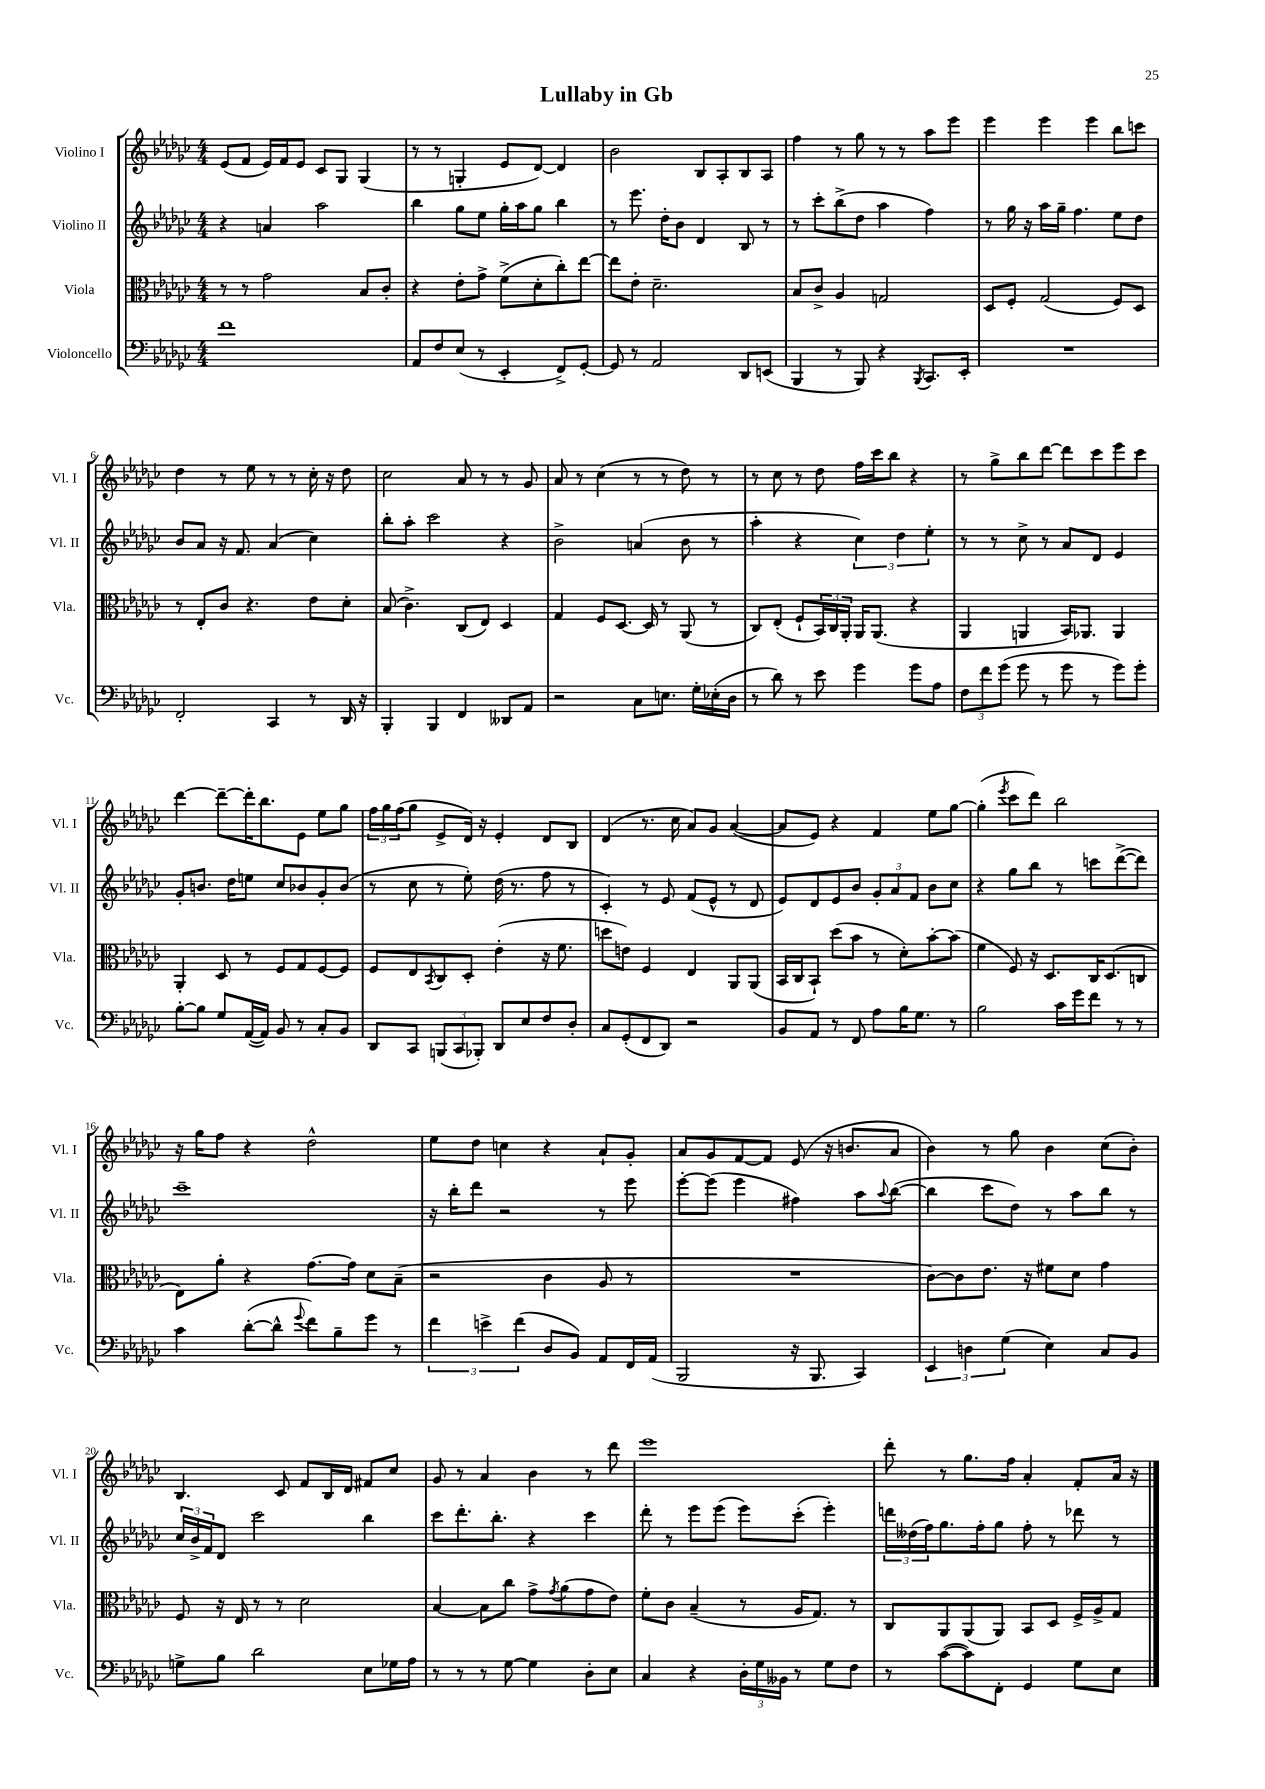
\header { title = "Lullaby in Gb" }
<<
\new StaffGroup <<
\new Staff = "s0" \with { instrumentName = "Violino I" shortInstrumentName = "Vl. I" } {
    \clef treble \key ges \major \numericTimeSignature \time 4/4
    ees'8( f'8 ees'16) f'16 ees'8 ces'8 ges8 ges4( |
    r8 r8 g4-. ees'8 des'8~) des'4 |
    bes'2 bes8 aes8-. bes8 aes8 |
    f''4 r8 ges''8 r8 r8 aes''8 ees'''8 |
    ees'''4 ees'''4 ees'''4 bes''8 c'''8 |
    des''4 r8 ees''8 r8 r8 ces''16-. r16 des''8 |
    ces''2 aes'8 r8 r8 ges'8 |
    aes'8 r8 ces''4( r8 r8 des''8) r8 |
    r8 ces''8 r8 des''8 f''16 ces'''16 bes''8 r4 |
    r8 ges''8-> bes''8 des'''8~ des'''8 ces'''8 ees'''8 ces'''8 |
    des'''4~ des'''8~-- des'''16-. bes''8. ees'8 ees''8 ges''8 |
    \tuplet 3/2 { f''16 ges''16 f''16( } ges''8 ees'8-> des'16) r16 ees'4-. des'8 bes8 |
    des'4( r8. ces''16 aes'8) ges'8 aes'4~( |
    aes'8 ees'8) r4 f'4 ees''8 ges''8~ |
    ges''4-.( \acciaccatura { ees'''8 } ces'''8 des'''8) bes''2 |
    r16 ges''16 f''8 r4 des''2-^ |
    ees''8 des''8 c''4 r4 aes'8-! ges'8-. |
    aes'8 ges'8 f'8~ f'8 ees'8( r16 b'8. aes'8 |
    bes'4) r8 ges''8 bes'4 ces''8( bes'8-.) |
    bes4. ces'8 f'8 bes16 des'16 fis'8 ces''8 |
    ges'8 r8 aes'4 bes'4 r8 des'''8 |
    ees'''1 |
    des'''8-. r8 ges''8. f''16 aes'4-. f'8-. aes'16 r16 \bar "|." |
}
\new Staff = "s1" \with { instrumentName = "Violino II" shortInstrumentName = "Vl. II" } {
    \clef treble \key ges \major \numericTimeSignature \time 4/4
    r4 a'4 aes''2 |
    bes''4 ges''8 ees''8 ges''16-. aes''16 ges''8 bes''4 |
    r8 ees'''8. des''16-. bes'8 des'4 bes8 r8 |
    r8 ces'''8-. bes''8->( des''8 aes''4 f''4) |
    r8 ges''16 r16 aes''16 ges''16-- f''4. ees''8 des''8 |
    bes'8 aes'8 r16 f'8. aes'4( ces''4) |
    bes''8-. aes''8-. ces'''2 r4 |
    bes'2-> a'4( bes'8 r8 |
    aes''4-. r4 \tuplet 3/2 { ces''4) des''4 ees''4-. } |
    r8 r8 ces''8-> r8 aes'8 des'8 ees'4 |
    ges'8-. b'8. des''16 e''8 ces''8 bes'8 ges'8-. bes'8( |
    r8 ces''8 r8 ees''8-.) des''16( r8. f''8 r8 |
    ces'4-.) r8 ees'8 f'8( ees'8-^ r8 des'8 |
    ees'8) des'8 ees'8 bes'8 \tuplet 3/2 { ges'8-. aes'8 f'8 } bes'8 ces''8 |
    r4 ges''8 bes''8 r8 c'''8 des'''8~->( des'''8) |
    ces'''1-- |
    r16 bes''16-. des'''8 r2 r8 ees'''8 |
    ees'''8~-. ees'''8( ees'''4 fis''4) aes''8 \appoggiatura { aes''8 } bes''8~( |
    bes''4 ces'''8 des''8) r8 aes''8 bes''8 r8 |
    \tuplet 3/2 { ces''16 bes'16-> f'16 } des'8 ces'''2 bes''4 |
    ces'''8 des'''8.-. bes''8.-. r4 ces'''4 |
    des'''8-. r8 ees'''8 ees'''8( ees'''8) ces'''8-.( ees'''4-.) |
    \tuplet 3/2 { d'''16 deses''16( f''16) } ges''8. f''16-. ges''8 f''8-. r8 des'''8 r8 \bar "|." |
}
\new Staff = "s2" \with { instrumentName = "Viola" shortInstrumentName = "Vla." } {
    \clef alto \key ges \major \numericTimeSignature \time 4/4
    r8 r8 ges'2 bes8 ces'8-. |
    r4 ees'8-. ges'8-> f'8->( des'8-. ces''8-.) ees''8~ |
    ees''8 ees'8-. des'2.-- |
    bes8 ces'8-> aes4 g2 |
    des8 f8-. ges2( f8) des8 |
    r8 ees8-. ces'8 r4. ees'8 des'8-. |
    bes8( ces'4.->) ces8( ees8) des4 |
    ges4 f8 des8.~ des16 r8 aes,8( r8 |
    ces8) ees8-.( f8-! \tuplet 3/2 { bes,16) ces16 aes,16-. } aes,16 aes,8.( r4 |
    aes,4 a,4 bes,16) aes,8. aes,4 |
    aes,4-. des8 r8 f8 ges8 f8~ f8 |
    f8 ees8 \acciaccatura { bes,8 } ces8 des8-. ees'4-.( r16 f'8. |
    d''8 e'8) f4 ees4 aes,8 aes,8( |
    bes,16 ces16 bes,8-!) des''8( bes'8 r8 des'8-.) bes'8~-. bes'8( |
    f'4 f8) r16 des8. ces16 des8.( c8 |
    ees8) aes'8-. r4 ges'8.~ ges'16 des'8 bes8--( |
    r2 ces'4 aes8 r8 |
    R1 |
    ces'8~) ces'8 ees'8. r16 fis'8 des'8 ges'4 |
    f8 r16 ees16 r8 r8 des'2 |
    bes4~ bes8 ces''8 ges'8-> \acciaccatura { ges'8 } aes'8( ges'8 ees'8) |
    f'8-. ces'8 bes4--( r8 aes16 ges8.) r8 |
    ces8 aes,8 aes,8( aes,8) bes,8 des8 f16-> aes16-> ges8 \bar "|." |
}
\new Staff = "s3" \with { instrumentName = "Violoncello" shortInstrumentName = "Vc." } {
    \clef bass \key ges \major \numericTimeSignature \time 4/4
    f'1 |
    aes,8 f8 ees8( r8 ees,4-. f,8->) ges,8~-. |
    ges,8 r8 aes,2 des,8 e,8( |
    bes,,4 r8 bes,,8) r4 \acciaccatura { bes,,8 } ces,8. ees,16-. |
    R1 |
    f,2-. ces,4 r8 des,16 r16 |
    bes,,4-. bes,,4 f,4 deses,8 aes,8 |
    r2 ces8 e8. ges16-. ees16-.( des16 |
    r8 des'8) r8 ees'8 ges'4 ges'8 aes8 |
    \tuplet 3/2 { f8 f'8 ges'8( } ges'8 r8 ges'8 r8 ges'8) ges'8-. |
    bes8~-. bes8 ges8 aes,16~( aes,16) bes,8 r8 ces8-. bes,8 |
    des,8 ces,8 \tuplet 3/2 { b,,8( ces,8 bes,,8-.) } des,8 ees8 f8 des8-. |
    ces8 ges,8-.( f,8 des,8) r2 |
    bes,8 aes,8 r8 f,8 aes8 bes16 ges8. r8 |
    bes2 ces'16 ges'16 f'8 r8 r8 |
    ces'4 des'8~-.( des'8-^ \appoggiatura { ges'8 } f'8) bes8-- ges'8 r8 |
    \tuplet 3/2 { f'4 e'4-> f'4( } des8 bes,8) aes,8 f,16 aes,16( |
    bes,,2 r16 bes,,8. ces,4) |
    \tuplet 3/2 { ees,4 d4 ges4( } ees4) ces8 bes,8 |
    g8-> bes8 des'2 ees8 ges16 aes16 |
    r8 r8 r8 ges8~ ges4 des8-. ees8 |
    ces4 r4 \tuplet 3/2 { des16-. ges16 beses,16 } r8 ges8 f8 |
    r8 ces'8~( ces'8) f,8-. ges,4 ges8 ees8 \bar "|." |
}
>>
>>
